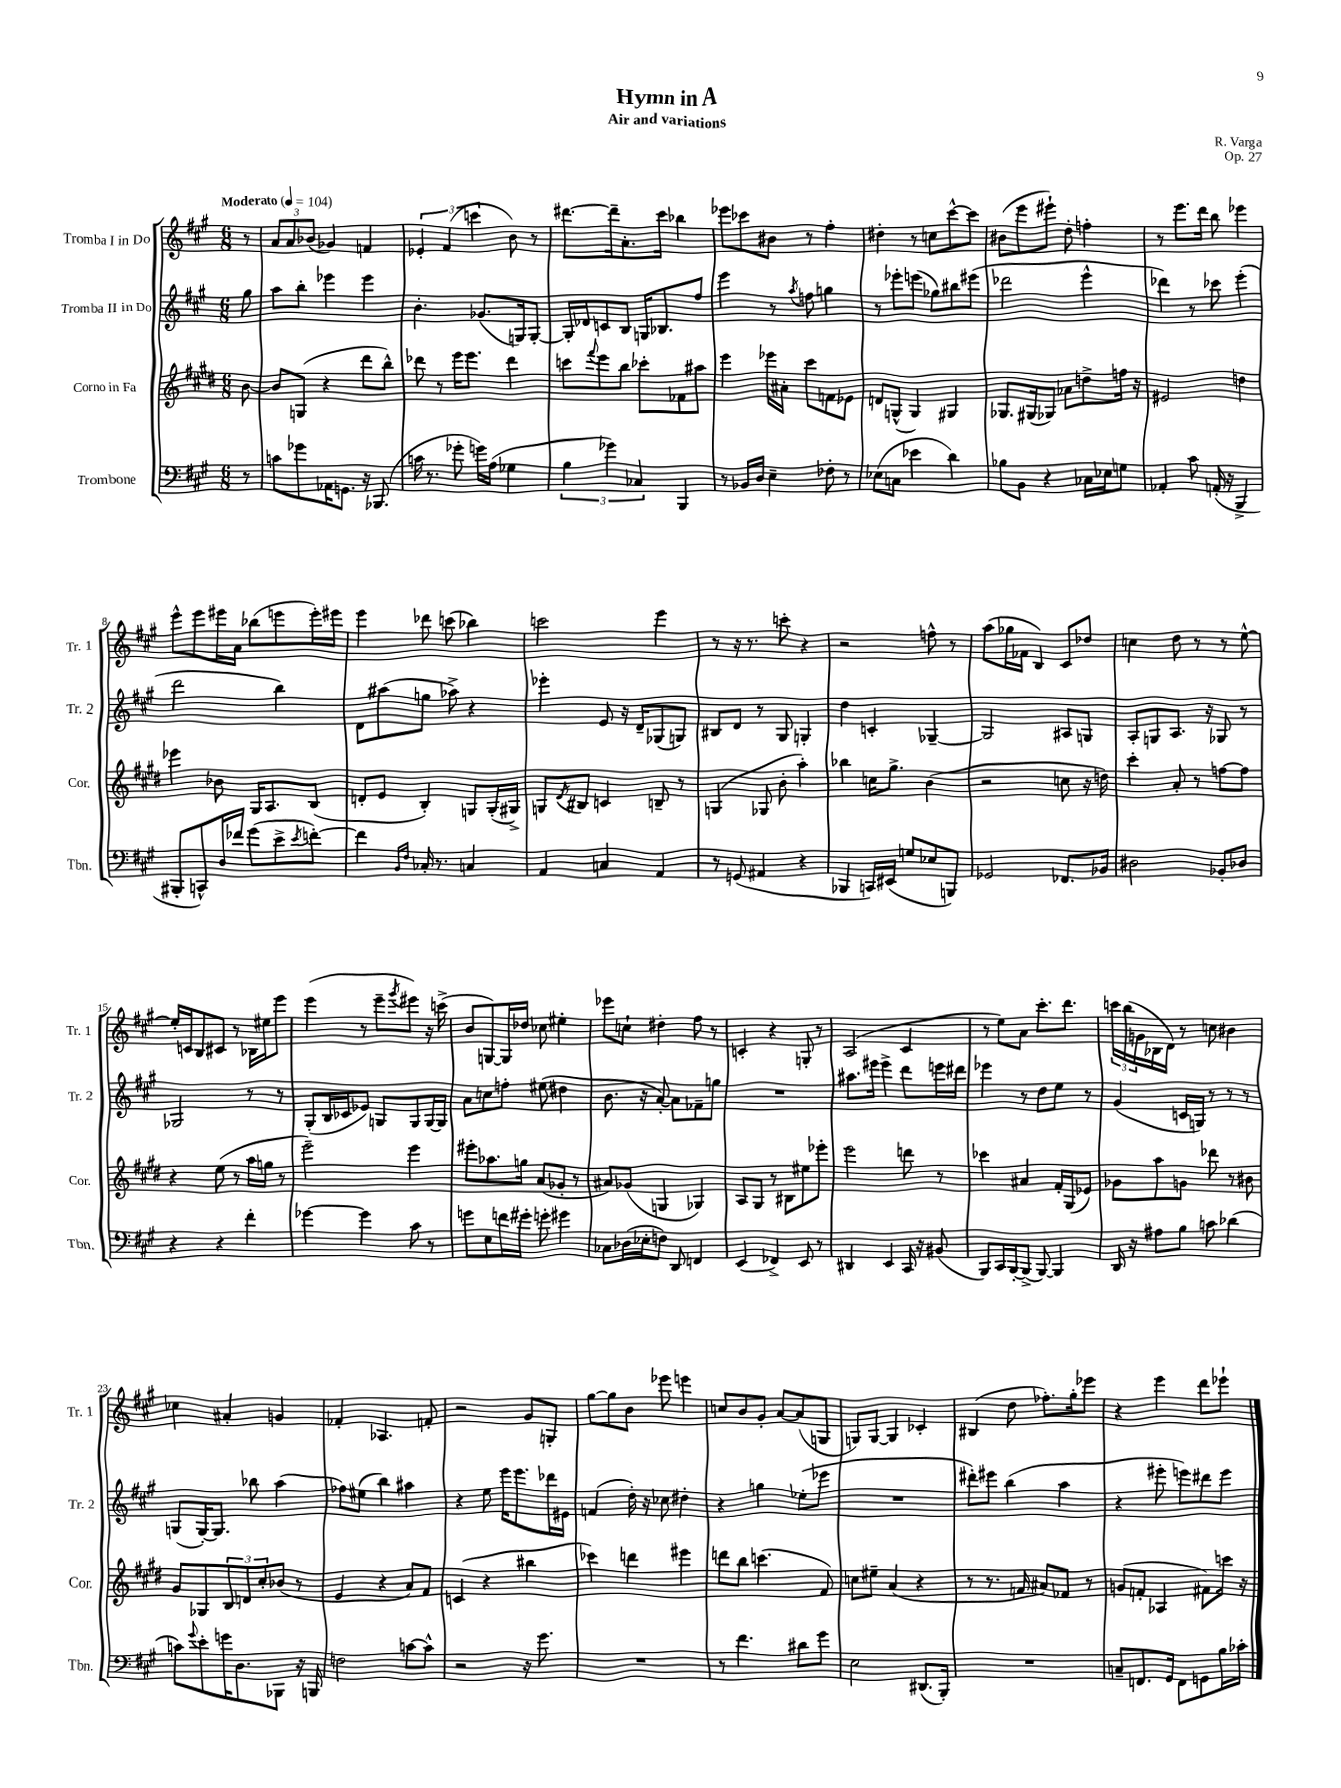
\header { title = "Hymn in A" composer = "R. Varga" subtitle = "Air and variations" opus = "Op. 27" }
<<
\new StaffGroup <<
\new Staff = "s0" \with { instrumentName = "Tromba I in Do" shortInstrumentName = "Tr. 1" } {
    \clef treble \key a \major \numericTimeSignature \time 6/8 \partial 8 \tempo "Moderato" 4 = 104
    r8 |
    \tuplet 3/2 { a'8 a'8 bes'8( } ges'4) f'4 |
    \tuplet 3/2 { ees'4-. fis'4( c'''4 } b'8) r8 |
    dis'''8.~ dis'''16-- a'8.-. cis'''16 bes''4 |
    ees'''8 ces'''8 bis'8 r8 fis''4-. |
    dis''4-. r8 c''8 cis'''8~-^ cis'''8 |
    bis'8( e'''8 eis'''8-!) d''8-. f''4-. |
    r8 e'''8. d'''16 b''8 ees'''4 |
    e'''8-^ e'''8 eis'''16 a'16 bes''8( e'''8 e'''16-.) eis'''16 |
    e'''4 des'''8 c'''8( bes''4) |
    c'''2 e'''4 |
    r8 r16 r8. c'''8-. r4 |
    r2 f''8-^ r8 |
    a''8( ges''16 fes'16 b4) cis'8 des''8 |
    c''4 d''8 r8 r8 e''8~-^ |
    e''16-. c'16 b8 cis'8 r8 bes16 eis''16 e'''8 |
    e'''4( r8 e'''8-- \acciaccatura { gis'''8 } eis'''8) r16 c'''16->( |
    b'8 g8~) g16 des''16 ces''8 eis''4-. |
    ees'''8 c''8-! dis''4-. fis''8 r8 |
    c'4-. r4 g8-. r8 |
    a2( cis'4 |
    r8 e''8) a'8 cis'''8.-. d'''8. |
    \tuplet 3/2 { c'''16 b''16( g'16 } bes16 d'16) r8 c''8 bis'4 |
    ces''4 ais'4-. g'4 |
    fes'4-. aes4. f'8-. |
    r2 gis'8 g8-. |
    gis''8~ gis''8 b'8 ees'''8 e'''4 |
    c''8 b'8 gis'8-. a'8~ a'8( g8 |
    g8) g8~ g4 ces'4-. |
    bis4( d''8 fes''8.-.) gis''16-. ees'''8 |
    r4 e'''4 d'''8 ees'''8-! \bar "|." |
}
\new Staff = "s1" \with { instrumentName = "Tromba II in Do" shortInstrumentName = "Tr. 2" } {
    \clef treble \key a \major \numericTimeSignature \time 6/8 \partial 8
    gis''8 |
    a''8 b''8-. ees'''4 ees'''4 |
    b'4.-. ges'8.( g16) g8~-. |
    g16-. des'16 c'8 b8 g16 bes8. fis''8 |
    e'''4 r8 \acciaccatura { a''8 } f''8 g''4 |
    r8 ees'''8-. e'''8( ges''8) bis''8 eis'''8( |
    des'''2 e'''4-^ |
    des'''4) r8 ces'''8 e'''4-.( |
    d'''2 b''4) |
    d'8 ais''8( g''8 aes''8->) r4 |
    ees'''4-. e'8 r16 d'16-- ges8( g8) |
    bis8 d'8 r8 gis8 g4-. |
    d''4 c'4-. ges4~-- |
    ges2 ais8 g8 |
    a8-. g8 a8. r16 ges8 r8 |
    ges2 r8 r8 |
    gis8-.( b16 ces'16 ees'8) g8 g8 g16~ g16 |
    a'8 c''8 f''8-. eis''8( dis''4 |
    b'8. r16 a'8~-.) a'8 fes'8-- g''8 |
    R2. |
    ais''8. eis'''16 eis'''4-> d'''8 e'''16 dis'''16 |
    ees'''4 r8 d''8 e''8 r8 |
    gis'4( c'16 g16) r8 r8 r8 |
    g8( g16~-.) g8. bes''8 a''4( |
    fes''8) eis''8( b''4) ais''4 |
    r4 e''8 e'''16 e'''8. des'''16 eis'16 |
    f'4( d''16-.) r16 ces''8 dis''4-. |
    r4 g''4 ees''8-.( ees'''8 |
    R2. |
    dis'''8-.) eis'''8 b''4( a''4 |
    r4 eis'''8-. e'''8) dis'''8 e'''8 \bar "|." |
}
\new Staff = "s2" \with { instrumentName = "Corno in Fa" shortInstrumentName = "Cor." } {
    \clef treble \key e \major \numericTimeSignature \time 6/8 \partial 8
    b'8~ |
    b'8 g8( r4 dis'''8 b''8-^) |
    des'''8 r8 e'''16 e'''8. des'''4 |
    c'''8 \appoggiatura { fis'''8 } e'''8 b''8 ces'''8-. fes'8 ais''8 |
    e'''4 ees'''16 ais'16-. cis'''8 f'8 ees'8 |
    d'8 g8-^( g4) gis4 |
    ges8. gis16( ges8) aes'8 d''8-> f''16 r16 |
    eis'2 d''4 |
    ees'''4 bes'8 gis16 a8. b8( |
    d'8-. e'8 b4-.) g8 g16-.( gis16->) |
    g8 \acciaccatura { dis'8 } bis8 c'4 b8-- r8 |
    g4( ges8 b'8-. a''4-.) |
    bes''4 c''16 gis''8.-> b'4( |
    r2 c''8 r16 d''16) |
    cis'''4-. a'8-. r8 f''8~ f''8 |
    r4 e''8( r8 a''16 g''16 r8 |
    e'''2--) e'''4 |
    eis'''8-. aes''8. g''16 a'8( ges'8-. r8 |
    ais'8) ges'8( g4 ges4) |
    a8 gis8 r8 bis8 eis''8 ees'''8-. |
    e'''2 d'''8 r8 |
    ces'''4 ais'4 fis'16-. gis16( ees'8) |
    ges'8 a''8 g'8 des'''8 r8 bis'8 |
    gis'8 ges8 \tuplet 3/2 { b8 d'8 cis''8-. } bes'8( r8 |
    e'4 r4 a'8) fis'8 |
    c'4( r4 bis''4 |
    ces'''4) d'''4 eis'''4 |
    d'''8 b''8 c'''4.( fis'8) |
    c''8 eis''8-- a'4( r4 |
    r8 r8. f'16 ais'8) fes'8 r8 |
    g'8( f'8-. aes4 fis'8) c'''16 r16 \bar "|." |
}
\new Staff = "s3" \with { instrumentName = "Trombone" shortInstrumentName = "Tbn." } {
    \clef bass \key a \major \numericTimeSignature \time 6/8 \partial 8
    r8 |
    c'8 ges'8 aes,16 g,8. r16 bes,,8.( |
    c'16 r8. ges'8-. g'16) a16( ges4 |
    \tuplet 3/2 { b4 ges'4) ces4 } b,,4 |
    r8 bes,16 d16 e4-- fes8-. r8 |
    ees8( c8 ees'4 d'4) |
    bes8 b,8 r4 ces16 ees16 g8 |
    aes,4-. cis'8 a,16-.( r16 b,,4-> |
    bis,,8-. c,8-^) d16 fes'16 gis'8( e'8-> \acciaccatura { e'8 } f'8~-.) |
    f'4 \grace { b,16 fis16 } ces16-. r8. c4 |
    a,4 c4 a,4 |
    r8 g,8( ais,4 r4 |
    bes,,4 c,16) eis,16( g8 ees8 b,,8) |
    ges,2 fes,8. bes,16 |
    dis2 bes,8-. des8 |
    r4 r4 fis'4-. |
    ges'4~ ges'4 cis'8 r8 |
    g'8 e8 f'16 gis'16-. g'8-. gis'4 |
    ces8 des16( ees16-. f8) d,8 f,4 |
    e,4( fes,4->) e,8 r8 |
    dis,4 e,4 cis,16 r16 bis,8( |
    b,,8) cis,16 b,,16~-. b,,8->( b,,8~) b,,4 |
    d,16 r16 ais8 b8 c'8 des'4( |
    c'8) \appoggiatura { gis'8 } e'8-. g'16 d8. bes,,8 r16 b,,16 |
    f2 c'8~ c'8-^ |
    r2 r16 gis'8. |
    R2. |
    r8 fis'4. dis'8 gis'8 |
    e2 dis,8.( b,,16-.) |
    R2. |
    c8-- f,8. gis,16 f,8 g,8 b16 ces'16-. \bar "|." |
}
>>
>>
